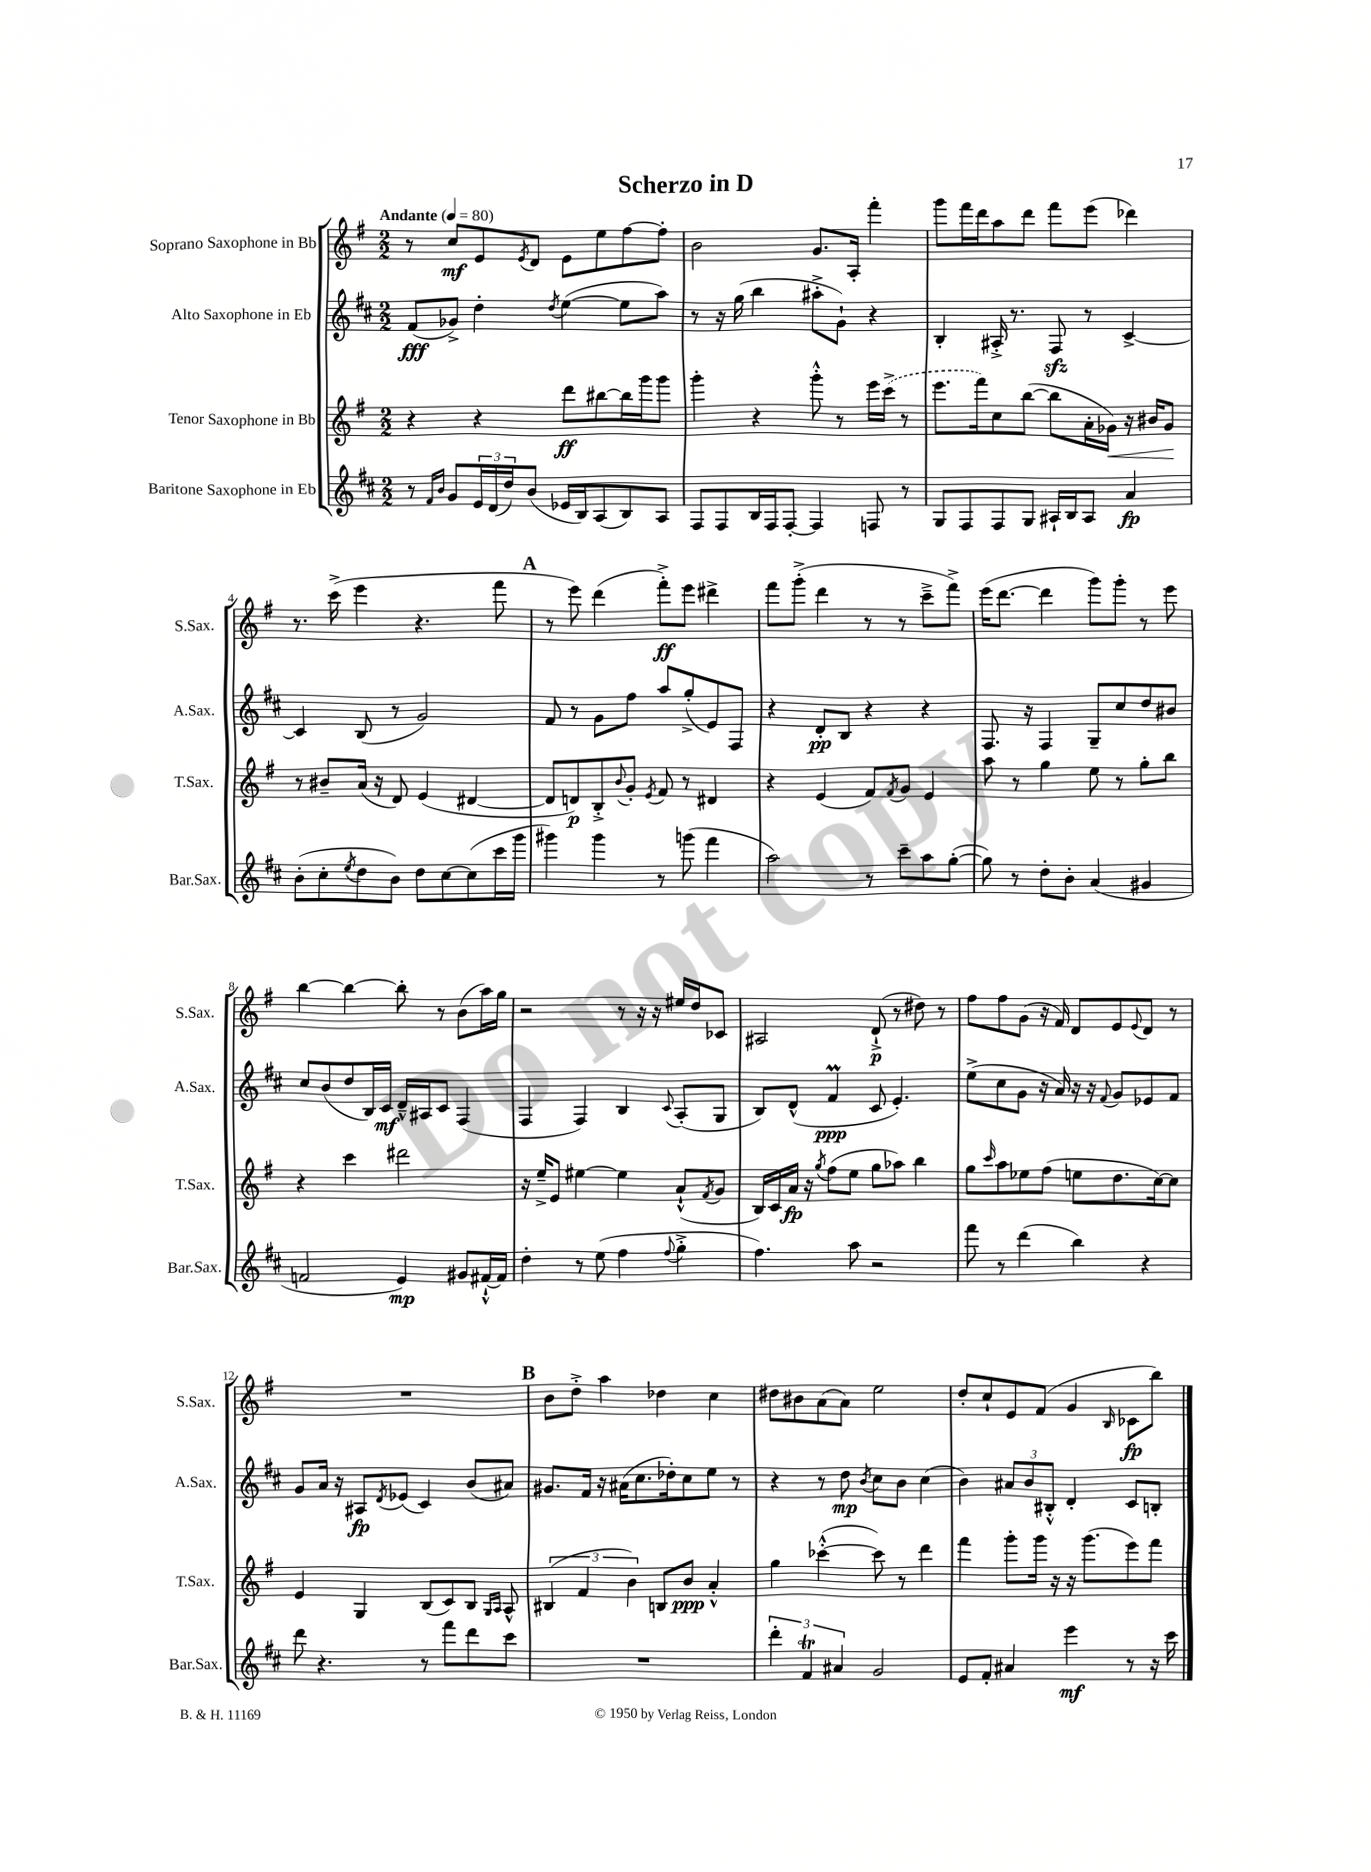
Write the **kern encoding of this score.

**kern	**kern	**kern	**kern
*staff4	*staff3	*staff2	*staff1
*clefG2	*clefG2	*clefG2	*clefG2
*k[f#c#]	*k[f#]	*k[f#c#]	*k[f#]
*M2/2	*M2/2	*M2/2	*M2/2
*MM80	*MM80	*MM80	*MM80
8r	4r	(8f#/L	8r
16qqf#/LL	.	.	.
16qqb/JJ	.	.	.
8g/L	.	8g-^/J)	8cc/L
24e/L	4r	4dd'\	8e/
(24d/	.	.	.
24dd/J)	.	.	.
.	.	.	8qe/
(8b/J	.	.	8d/J
.	.	8qdd/	.
16e-/LL	8ddd\L	([4ee\	8e\L
16B/J)	.	.	.
(8A/	[8bb#\	.	8ee\
8B/)	16bb#\]L	8ee\]L	[8ff#\
.	16ggg\J	.	.
8A/J	8ggg\J	8aa\J)	8ff#'\]J
=	=	=	=
8F#/L	4ggg'\	8r	2b\
8F#/	.	16r	.
.	.	(16gg\	.
16B/L	4r	4bb\	.
16F#/J	.	.	.
[8F#'/J	.	.	.
4F#/]	8ggg'^^\	8aa#'^\L	8.g/L
.	8r	8g`\J)	.
.	.	.	16A'/Jk
8F/	16eee\LL	4r	4fff#'\
.	(16ccc^\JJ	.	.
8r	8r	.	.
=	=	=	=
8G/L	8.eee\L	4B'/	8ggg\L
8F#/	.	.	16fff#\L
.	16fff#\k)	.	16ddd\J
8F#/	8cc\	16A#'^/	8aa\
.	.	8.r	.
8G/J	([8bb\J	.	8ddd\J
16A#`/LL	8bb\]L	8F#/	8fff#\L
16B/J	.	.	.
8A#/J	16a'\L	8r	(8eee\J
.	16g-\JJ)	.	.
4a/	16r	[4c#^/	4ddd-\)
.	16b#/LK	.	.
.	8g-/J	.	.
=	=	=	=
(8b'\L	8r	4c#/]	8.r
8cc#'\	8b#~/L	.	.
.	.	.	(16ccc^\
8qee/	.	.	.
8dd\	(16a/Jk	(8B/	4eee\
.	16r	.	.
8b\J)	8d/)	8r	.
8dd\L	(4e/	2g/)	4.r
[8cc#\	.	.	.
(8cc#\]	[4d#/	.	.
16ccc#\L	.	.	8fff#\
16ggg\JJ	.	.	.
=	=	=	=
4ggg#\)	8d#/]L	8f#/	8r
.	8d/)	8r	8eee\)
4ggg#\	8B'^/	8g\L	(4ddd\
.	8qqb/	.	.
.	8g'/J	8ff#\J	.
.	8qe/	.	.
8r	8f#/	8aa/L	8fff#'^\L)
(8ggg\	8r	(8gg'^/	8eee\J
4fff#\	4d#/	8e/)	4ddd#^\
.	.	8F#/J	.
=	=	=	=
2aa\)	4r	4r	8fff#\L
.	.	.	(8ggg'^\J
.	(4e/	8d'/L	4ddd\
.	.	8B/J	.
8r	8f#/L)	4r	8r
.	8qf#/	.	.
8ccc#~\L	8g/J	.	8r
8aa\	4e/	4r	8ccc~^\L
([8gg'\J	.	.	8fff#^\J)
=	=	=	=
8gg\])	8aa\	8.F#/	(16eee\LK
.	.	.	[8.ddd\J
8r	8r	.	.
.	.	16r	.
8dd'\L	4gg\	4F#/	4ddd\]
8b'\J	.	.	.
(4a/	8ee\	8G~/L	8ggg\L)
.	8r	8cc#/	8ggg'\J
4g#/	8gg'\L	8dd/	8r
.	8bb\J	8b#/J	8eee\
=	=	=	=
2f/	4r	8cc#/L	[4bb\
.	.	(8b/	.
.	4ccc\	8dd/	4bb\_
.	.	16B/L)	.
.	.	16c#/JJ	.
4e/)	2ddd#\	16d~^^/LL	8bb'\]
.	.	16A#/J	.
.	.	8c#/J	8r
8g#/L	.	(4F#/	(8b\L
[16f#`^^/L	.	.	16aa\L)
16f#/]JJ	.	.	16gg\JJ
=	=	=	=
4dd'\	16r	4F#/	2r
.	16ee~^/LK	.	.
.	8e/J	.	.
8r	[4ee#\	4F#/)	.
(8ee\	.	.	.
4ff#\	4ee#\]	4B/	8r
.	.	.	16r
.	.	.	16r
8qqff#/	.	8qqc#/	.
4gg'^\	(8a`^^/L	(8A'/L	16ee#/LL
.	.	.	16dd/J
.	8qf#/	.	.
.	8g/J	8G/J	8c-/J
=	=	=	=
4.ff#\)	16B/LL)	8B/L)	2A#/
.	16c/	.	.
.	16a/JJ	(8d^^/J	.
.	16r	.	.
.	8qgg/	.	.
.	(8ff#\L	4f#/	.
8aa\	8ee\J	.	.
2r	8gg\L	8c#/	(8d`^/
.	8aa-\J)	4.e'/)	8r
.	4bb\	.	8dd#\)
.	.	.	8r
=	=	=	=
8fff#\	8gg\L	(8ee^\L	8ff#\L
.	16qqccc/	.	.
8r	8aa\	8cc#\	8ff#\
(4ddd\	8ee-\	8g\J	(8g\J
.	(8ff#\J	16r	16r
.	.	16a/)	16f#/)
4bb\)	8ee\L	16r	8d/L
.	.	16r	.
.	.	8qqf#/	.
.	8.dd\	8g/L	8e/
.	.	.	8qqe/
4r	.	8e-/	8d/J
.	[16cc\k)	.	.
.	8cc\]J	8f#/J	8r
=	=	=	=
8ddd\	4e/	8g/L	1r
4.r	.	16a/Jk	.
.	.	16r	.
.	4G/	8A#/L	.
.	.	8qd/	.
.	.	(8e-/J	.
8r	(8B/L	4c#/)	.
8fff#\L	8c/)	.	.
8ddd\	8B/J	(8b/L	.
.	16qqG/LL	.	.
.	16qqA/JJ	.	.
8ccc#\J	8A^^/	8a#/J)	.
=	=	=	=
1r	(6B#/	8.g#/L	8b\L
.	.	.	8dd'^\J
.	6f#/	.	.
.	.	16f#/Jk	.
.	.	16r	4aa\
.	.	(16a#\LK	.
.	6b\)	.	.
.	.	8.cc#\	.
.	8B/L	.	4dd-\
.	.	16dd-'\k)	.
.	8b/J	8cc#\	.
.	4a'^^/	8ee\J	4cc\
.	.	8r	.
=	=	=	=
6ddd'\	4gg\	4r	8dd#\L
.	.	.	8b#\
6f#/	.	.	.
.	([4ccc-'^^\	8r	(8a\
6a#/	.	.	.
.	.	8dd\	8a\J)
.	.	8qb/	.
2g/	8ccc-\])	8cc#\L	2ee\
.	8r	8b\J	.
.	4ddd\	(4cc#\	.
=	=	=	=
8e/L	4fff#\	4b\)	8dd'/L
8f#'/J	.	.	8cc`/
4a#/	8ggg'\L	12a#/L	8e/
.	.	12b/	.
.	16ggg\Jk	.	(8f#/J
.	.	12B#'^^/J	.
.	16r	.	.
4eee\	16r	4d'/	4g/
.	(8.ggg\L	.	.
.	.	.	16qqB/
8r	8eee\)	8c#/L	8c-\L
16r	8fff#\J	8B'/J	8bb\J)
16ccc#\	.	.	.
==	==	==	==
*-	*-	*-	*-
